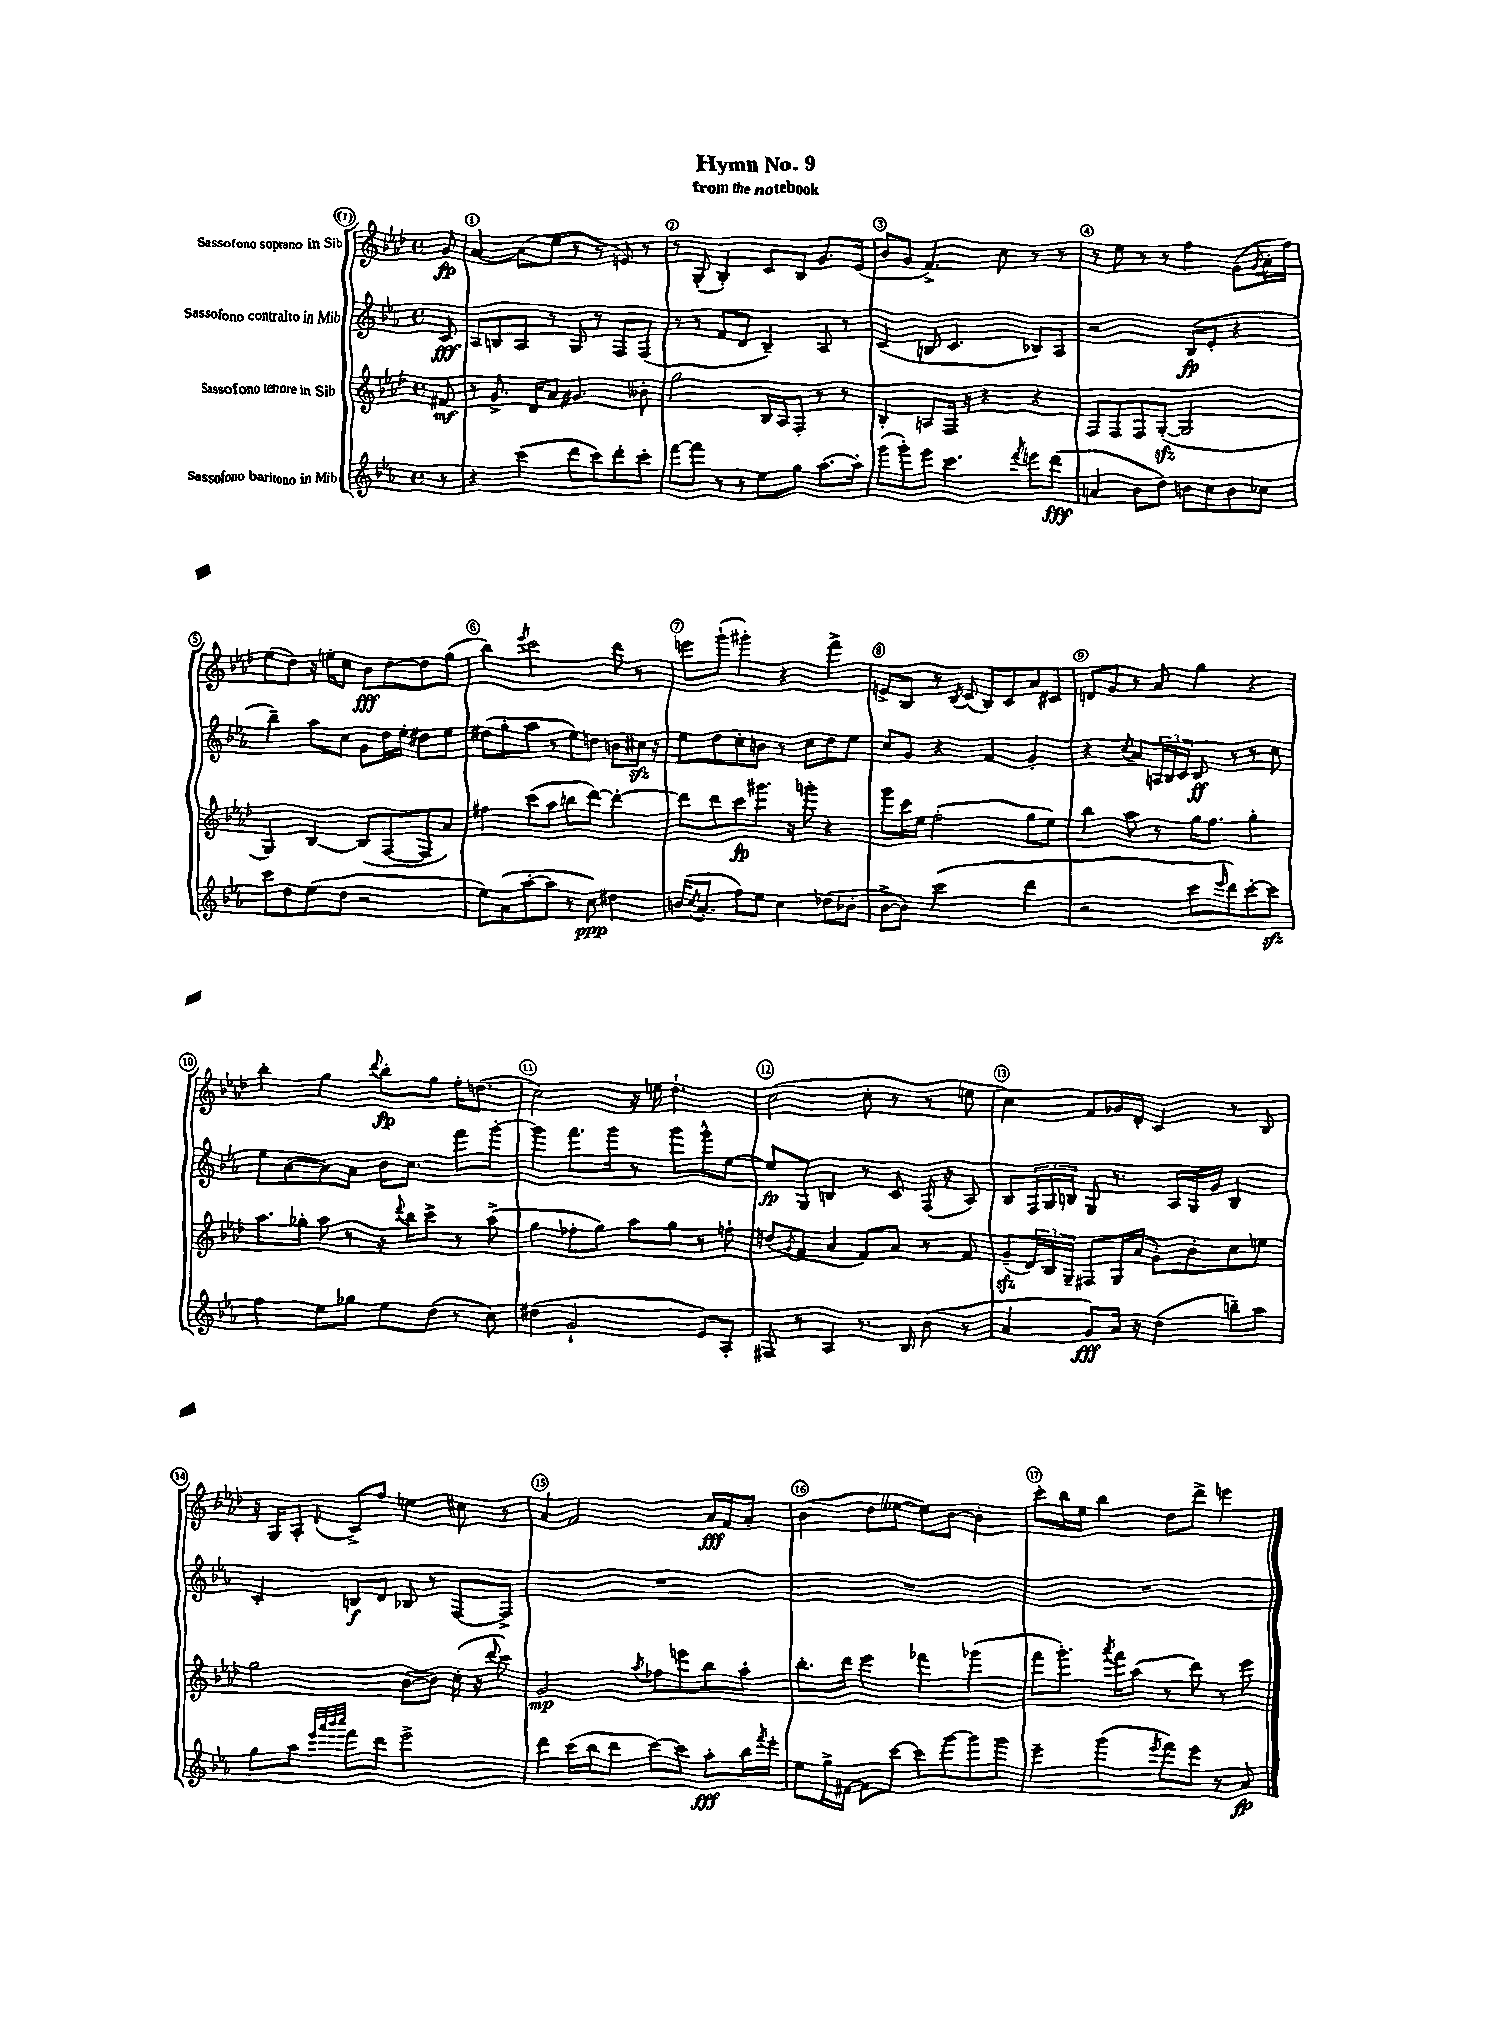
\header { title = "Hymn No. 9" subtitle = "from the notebook" }
<<
\new StaffGroup <<
\new Staff = "s0" \with { instrumentName = "Sassofono soprano in Sib" } {
    \clef treble \key aes \major \defaultTimeSignature \time 4/4 \partial 8
    g'8\fp |
    aes'4~ aes'8( ees''8 r8 r8 e'8) r8 |
    r8 g8-.( bes4-.) c'8 bes8 g'8. ees'16( |
    bes'8 g'8 f'4.->) c''8 r8 r8 |
    r8 ees''8 r8 r8 f''4 g'8( \acciaccatura { g'8 } aes'16-. f''16) |
    ees''8( des''8) r16 e''16-. c''8 bes'8\fff des''8~ des''8 g''8( |
    bes''4) \acciaccatura { ees'''8 } c'''2 des'''8 r8 |
    e'''8 g'''8-!( gis'''4-.) r4 f'''4-> |
    e'8-> bes8 r8 \acciaccatura { bes8 } c'8( bes8) c'8 aes'8 cis'8 |
    d'8 g'8 r8 aes'8 g''4 r4 |
    bes''4-. g''4 \appoggiatura { des'''8 } bes''8-.\fp g''8 f''16-. d''8.( |
    c''2) r16 e''16 des''4.-! |
    c''2( c''8-. r8 r8 e''8 |
    c''4) f'8 ges'16 des'16-. c'4 r8 bes8 |
    r16 g16 aes8-. \appoggiatura { des'8 } c'8-> f''8 e''4 cis''8 r8 |
    aes'4 f'2 aes'16\fff f'16 aes'8-. |
    bes'4( des''8 eeses''8~ eeses''8) bes'8~ bes'4-. |
    c'''8-. bes''16 ees''16 bes''4 des''8 des'''8-> e'''4 \bar "|." |
}
\new Staff = "s1" \with { instrumentName = "Sassofono contralto in Mib" } {
    \clef treble \key ees \major \defaultTimeSignature \time 4/4 \partial 8
    c'8\fff |
    aes8 b8 aes8 r8 g8 r8 f8 f8( |
    r8 r8 f'8 d'8 bes4--) aes8 r8 |
    c'4( b8 c'4. bes8) aes8 |
    r2 bes8\fp( ees'8-. r4 |
    bes''4--) aes''8 c''8 g'8 d''16 ees''16-. dis''8 ees''8 |
    dis''8( g''8-. aes''8 r8 ees''8) d''8 b'8 cis''16\sfz r16 |
    ees''8 d''8 c''8-. b'8 r8 c''8 d''8 ees''8 |
    c''8 g'8 r4 f'4 g'4-. |
    r4 \acciaccatura { c''8 } aes'8 \tuplet 3/2 { a16 bes16 c'16 } bes8\ff r8 r8 c''8 |
    ees''8 aes'8~( aes'8) aes'8 bes'16 c''8. f'''8 g'''8~-. |
    g'''4 f'''8. g'''16 r8 g'''8 g'''8-^ ees''8~ |
    ees''8\fp g8 b4 r8 c'8 f16( r16 aes8) |
    bes8 \tuplet 3/2 { f16 g16 b16 } g8 r8. aes16 g16 g'16 b4 |
    c'4-. b8\f d'8 bes8 r8 f8~ f8-> |
    R1 |
    R1 |
    R1 \bar "|." |
}
\new Staff = "s2" \with { instrumentName = "Sassofono tenore in Sib" } {
    \clef treble \key aes \major \defaultTimeSignature \time 4/4 \partial 8
    fis'8\mf |
    r8 g'8.-> des'16 aes'8 gis'4. beses'8-. |
    g''2 bes16 aes16 f8-. r8 r8 |
    bes4-. a8 f16 r16 r4 r4 |
    f8 f8 f8 g8~-.\sfz( g2 |
    g4) bes4~ bes8( f8~ f8 aes'8) |
    fis''4 c'''8( aes''8 b''8 des'''8~) des'''4~-. |
    des'''8 des'''8 c'''8\fp gis'''8. r16 g'''8-. r4 |
    g'''8 c'''16 ees''16 f''2-.( g''8 ees''8) |
    bes''4 aes''8 r8 g''16 f''8. g''4-. |
    aes''8. ges''16-. aes''8 r8 r16 \appoggiatura { des'''8 } bes''16 c'''8-> r8 aes''8->( |
    g''4 fes''8-. g''8) aes''8 g''8 r8 f''8-! |
    d''8( \acciaccatura { g'8 } f'8 aes'4 f'8) aes'8 r8 f'8 |
    g'8--\sfz( \tuplet 3/2 { des'16) bes16 g16-- } fis8 g16 aes'16( g'8-.) bes'8-. c''8 e''8 |
    g''2 bes'8~( bes'8) c''16-.( r16 \appoggiatura { des'''8 } c'''8) |
    g'2\mp \acciaccatura { aes''8 } fes''8 e'''8 bes''8 aes''8-. |
    bes''8.-. des'''16 ees'''4 fes'''4 ges'''4( |
    f'''8 g'''8.-.) \acciaccatura { aes'''8 } f'''16 aes''8( r8 des'''8) r8 ees'''8 \bar "|." |
}
\new Staff = "s3" \with { instrumentName = "Sassofono baritono in Mib" } {
    \clef treble \key ees \major \defaultTimeSignature \time 4/4 \partial 8
    r8 |
    r4 c'''4( d'''8 c'''8) d'''8-. c'''8-. |
    f'''8~ f'''8 r8 r8 ees''8 g''8 aes''8.~ aes''16-. |
    g'''8( g'''8-.) ees'''8 c'''4. \acciaccatura { f'''8 } e'''8 d'''8\fff( |
    a'4 bes'8 d''8) b'8 c''8 b'8 ces''8 |
    c'''8 d''8 ees''8( d''8 r2 |
    ees''8) aes'8( aes''8~-. aes''8 r8 c''8\ppp) dis''4 |
    b'16( \acciaccatura { c''8 } aes'8.-. f''8) ees''8 c''4 des''8( bes'8-. |
    bes'8~-> bes'8) c'''2( d'''4 |
    r2 c'''8 \grace { ees'''16 } d'''8) c'''8~-. c'''8\sfz |
    f''4 ees''8 ges''8 ees''8 d''8( r8 c''8) |
    dis''4( g'2-! ees'8) aes8-. |
    fis8 r8 aes4 r8. bes16 bes'8( r8 |
    aes'4 g'8\fff) aes'16 r16 d''4( b''8--) aes''8 |
    g''8 aes''8 \grace { ees'''32 aes'''32 bes'''32 c''''32 } f'''8 d'''8 ees'''2-> |
    d'''4 c'''16( bes''16 d'''8 c'''8~) c'''8 aes''8-.\fff bes''16 \acciaccatura { f'''8 } ees'''16-. |
    ees''8 g''16-> fis'16~ fis'8 c'''8~ c'''8 g'''8~ g'''8 g'''8 |
    ees'''4-- g'''4( \acciaccatura { ees'''8 } f'''8) ees'''8 r8 aes'8\fp \bar "|." |
}
>>
>>
\layout { \context { \Score \override BarNumber.break-visibility = ##(#f #t #t) barNumberVisibility = #all-bar-numbers-visible \override BarNumber.stencil = #(make-stencil-circler 0.1 0.3 ly:text-interface::print) } }
